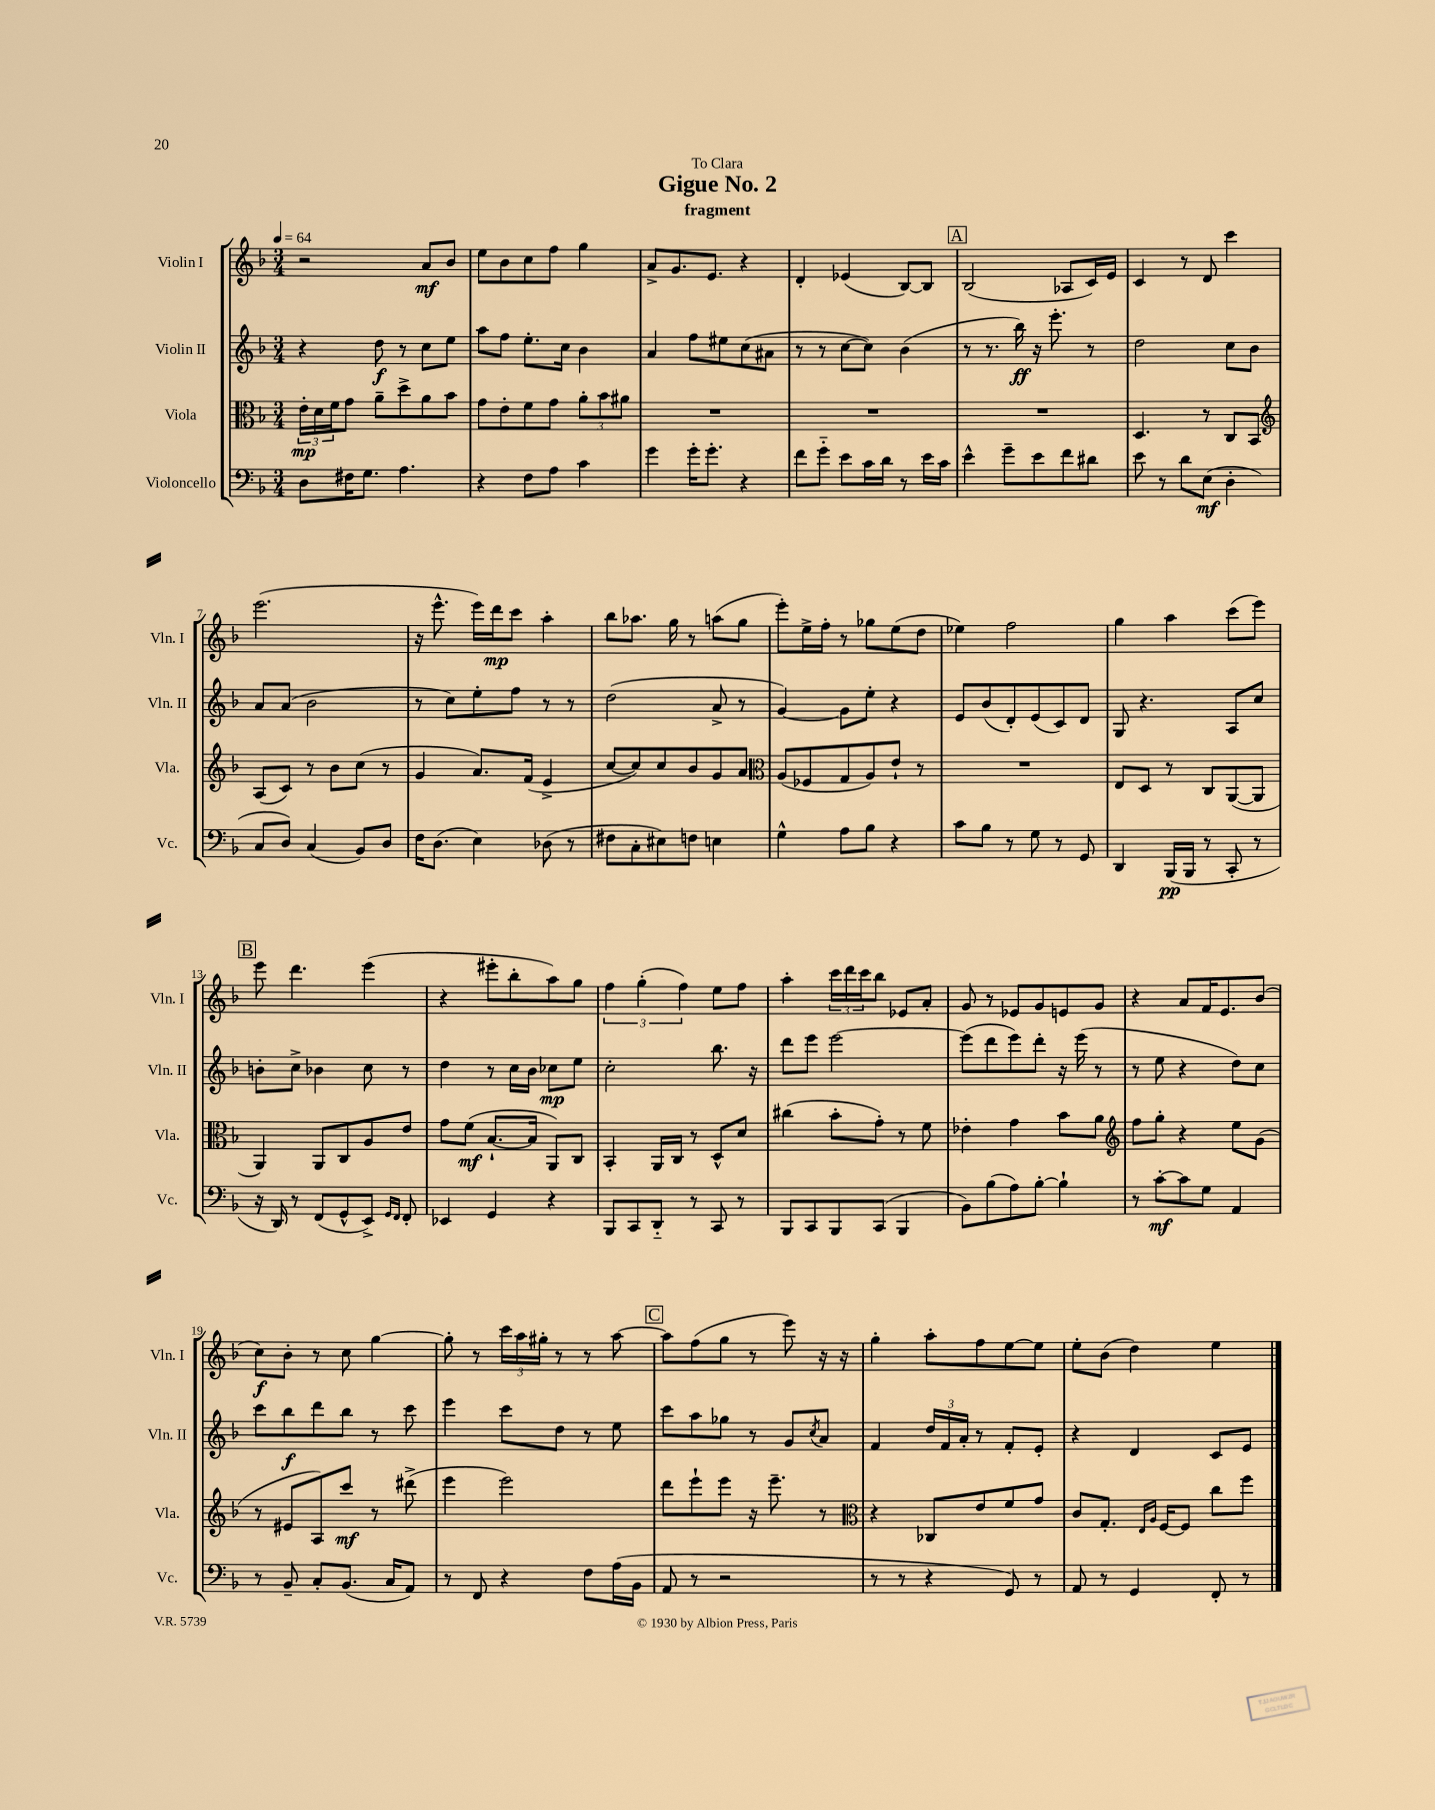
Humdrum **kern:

**kern	**dynam	**kern	**dynam	**kern	**dynam	**kern	**dynam
*part4	*part4	*part3	*part3	*part2	*part2	*part1	*part1
*staff4	*staff4	*staff3	*staff3	*staff2	*staff2	*staff1	*staff1
*I"Violoncello	*	*I"Viola	*	*I"Violin II	*	*I"Violin I	*
*I'Vc.	*	*I'Vla.	*	*I'Vln. II	*	*I'Vln. I	*
*clefF4	*	*clefC3	*	*clefG2	*	*clefG2	*
*k[b-]	*	*k[b-]	*	*k[b-]	*	*k[b-]	*
*M3/4	*	*M3/4	*	*M3/4	*	*M3/4	*
*MM64	*	*MM64	*	*MM64	*	*MM64	*
=1	=1	=1	=1	=1	=1	=1	=1
8D\L	.	24e'\LL	mp	4r	.	2r	.
.	.	24d\	.	.	.	.	.
.	.	24f\J	.	.	.	.	.
16F#X\K	.	8g\J	.	.	.	.	.
8.G\J	.	.	.	.	.	.	.
.	.	8a~\L	.	8dd\	f	.	.
4.A\	.	8dd^\	.	8r	.	.	.
.	.	8a\	.	8cc\L	.	8a/L	mf
.	.	8b-\J	.	8ee\J	.	8b-/J	.
=2	=2	=2	=2	=2	=2	=2	=2
4r	.	8g\L	.	8aa\L	.	8ee\L	.
.	.	8e'\	.	8ff\J	.	8b-\	.
8F\L	.	8f\	.	8.ee'\L	.	8cc\	.
8A\J	.	8g\J	.	.	.	8ff\J	.
.	.	.	.	16cc\Jk	.	.	.
4c\	.	12a'\L	.	4b-\	.	4gg\	.
.	.	12b-\	.	.	.	.	.
.	.	12a#X\J	.	.	.	.	.
=3	=3	=3	=3	=3	=3	=3	=3
4g\	.	2.r	.	4a/	.	8a^/L	.
.	.	.	.	.	.	8.g/	.
16g'\KL	.	.	.	8ff\L	.	.	.
8.g'\J	.	.	.	.	.	8.e/J	.
.	.	.	.	8ee#X\	.	.	.
4r	.	.	.	(8cc\	.	4r	.
.	.	.	.	8a#X\J	.	.	.
=4	=4	=4	=4	=4	=4	=4	=4
8f\L	.	2.r	.	8r	.	4d'/	.
8g\J	.	.	.	8r	.	.	.
8e\L	.	.	.	[8cc\L	.	(4e-X/	.
16c\L	.	.	.	8cc\J])	.	.	.
16d\JJ	.	.	.	.	.	.	.
8r	.	.	.	(4b-\	.	[8B-/L)	.
16e\LL	.	.	.	.	.	8B-/J]	.
16c\JJ	.	.	.	.	.	.	.
!!LO:REH:place=s1:t=A
=5	=5	=5	=5	=5	=5	=5	=5
4e^^\	.	2.r	.	8r	.	(2B-/	.
.	.	.	.	8.r	.	.	.
8g~\L	.	.	.	.	.	.	.
.	.	.	.	16bb-\)	ff	.	.
8e\	.	.	.	16r	.	.	.
.	.	.	.	8.eee'\	.	.	.
8f\	.	.	.	.	.	8A-X/L	.
8d#X\J	.	.	.	8r	.	16c/L)	.
.	.	.	.	.	.	16e/JJ	.
=6	=6	=6	=6	=6	=6	=6	=6
8e\	.	4.D/	.	2dd\	.	4c/	.
8r	.	.	.	.	.	.	.
8d\L	.	.	.	.	.	8r	.
(8E\J	mf	8r	.	.	.	8d/	.
4D'\	.	8C/L	.	8cc\L	.	4ccc\	.
.	.	8BB-/J	.	8b-\J	.	.	.
!!LO:LB:g=z
=7	=7	=7	=7	=7	=7	=7	=7
*	*	*clefG2	*	*	*	*	*
8C/L	.	(8A/L	.	8a/L	.	(2.eee\	.
8D/J)	.	8c/J)	.	(8a/J	.	.	.
(4C/	.	8r	.	2b-\	.	.	.
.	.	8b-\L	.	.	.	.	.
8BB-/L)	.	(8cc\J	.	.	.	.	.
8D/J	.	8r	.	.	.	.	.
=8	=8	=8	=8	=8	=8	=8	=8
16F\KL	.	4g/	.	8r	.	16r	.
(8.D\J	.	.	.	.	.	8.eee^^\	.
.	.	.	.	8cc\L)	.	.	.
4E\)	.	8.a/L)	.	8ee'\	.	16eee\LL)	.
.	.	.	.	.	.	16ddd\J	mp
.	.	.	.	8ff\J	.	8ccc\J	.
.	.	(16f/Jk	.	.	.	.	.
(8D-X\	.	4e^/	.	8r	.	4aa'\	.
8r	.	.	.	8r	.	.	.
=9	=9	=9	=9	=9	=9	=9	=9
8F#X\L	.	[8cc/L	.	(2dd\	.	8bb-\L	.
8C'\	.	8cc/])	.	.	.	8.aa-X\J	.
8E#X\)	.	8cc/	.	.	.	.	.
.	.	.	.	.	.	16gg\	.
8Fn\J	.	8b-/	.	.	.	8r	.
4En\	.	8g/	.	8a^/	.	(8aan\L	.
.	.	8a/J	.	8r	.	8gg\J	.
=10	=10	=10	=10	=10	=10	=10	=10
*	*	*clefC3	*	*	*	*	*
4G^^\	.	(8A/L	.	[4g/)	.	8eee'\L)	.
.	.	8F-X/	.	.	.	16ee^\L	.
.	.	.	.	.	.	16ff'\JJ	.
8A\L	.	8G/	.	8g\L]	.	8r	.
8B-\J	.	8A/)	.	8ee'\J	.	8gg-X\L	.
4r	.	8e`/J	.	4r	.	(8ee\	.
.	.	8r	.	.	.	8dd\J	.
=11	=11	=11	=11	=11	=11	=11	=11
8c\L	.	2.r	.	8e/L	.	4ee-X\)	.
8B-\J	.	.	.	(8b-/	.	.	.
8r	.	.	.	8d'/)	.	2ff\	.
8G\	.	.	.	(8e/	.	.	.
8r	.	.	.	8c/)	.	.	.
8GG/	.	.	.	8d/J	.	.	.
=12	=12	=12	=12	=12	=12	=12	=12
4DD/	.	8E/L	.	8G/	.	4gg\	.
.	.	8D/J	.	4.r	.	.	.
(16BBB-/LL	pp	8r	.	.	.	4aa\	.
16BBB-/JJ	.	.	.	.	.	.	.
8r	.	8C/L	.	.	.	.	.
8CC'/	.	([8AA/	.	8A/L	.	(8ccc\L	.
8r	.	8AA/J]	.	8cc/J	.	8eee\J)	.
!!LO:LB:g=z
!!LO:REH:place=s1:t=B
=13	=13	=13	=13	=13	=13	=13	=13
16r	.	4AA/)	.	8bn'\L	.	8eee\	.
16DD/)	.	.	.	.	.	.	.
8r	.	.	.	8cc^\J	.	4.ddd\	.
(8FF/L	.	8AA/L	.	4b-X\	.	.	.
8GG^^/	.	8C/	.	.	.	.	.
8EE^/J)	.	8A/	.	8cc\	.	(4eee\	.
16qqGG/LL	.	.	.	.	.	.	.
16qqFF/JJ	.	.	.	.	.	.	.
8FF'/	.	8e/J	.	8r	.	.	.
=14	=14	=14	=14	=14	=14	=14	=14
4EE-X/	.	8g\L	.	4dd\	.	4r	.
.	.	(8f\J	mf	.	.	.	.
4GG/	.	[8.B-`/L	.	8r	.	8eee#X'\L	.
.	.	.	.	16cc\LL	.	8bb-'\	.
.	.	16B-/Jk]	.	16b-\JJ	.	.	.
4r	.	8AA/L)	.	8cc-X\L	mp	8aa\)	.
.	.	8C/J	.	8ee\J	.	8gg\J	.
=15	=15	=15	=15	=15	=15	=15	=15
8BBB-/L	.	4BB-'/	.	2cc'\	.	6ff\	.
8CC/	.	.	.	.	.	.	.
.	.	.	.	.	.	(6gg'\	.
8DD/J	.	16AA/LL	.	.	.	.	.
.	.	16C/JJ	.	.	.	.	.
.	.	.	.	.	.	6ff\)	.
8r	.	8r	.	.	.	.	.
8CC/	.	8D^^/L	.	8.bb-\	.	8ee\L	.
8r	.	8d/J	.	.	.	8ff\J	.
.	.	.	.	16r	.	.	.
=16	=16	=16	=16	=16	=16	=16	=16
8BBB-/L	.	(4cc#X\	.	8ddd\L	.	4aa'\	.
8CC/	.	.	.	8eee\J	.	.	.
8BBB-/	.	8b-'\L	.	[2eee\	.	24ccc\LL	.
.	.	.	.	.	.	24ddd\	.
.	.	.	.	.	.	24ccc\J	.
(8CC/J	.	8g'\J)	.	.	.	8bb-\J	.
4BBB-/	.	8r	.	.	.	8e-X/L	.
.	.	8f\	.	.	.	8a'/J	.
=17	=17	=17	=17	=17	=17	=17	=17
8BB-\L)	.	4e-X'\	.	(8eee\L]	.	8g/	.
(8B-\	.	.	.	8ddd\	.	8r	.
8A\)	.	4g\	.	8eee\)	.	8e-X/L	.
[8B-'\J	.	.	.	8ddd'\J	.	8g/	.
4B-`\]	.	8b-\L	.	16r	.	8en/	.
.	.	.	.	(16eee\	.	.	.
.	.	8a\J	.	8r	.	8g/J	.
=18	=18	=18	=18	=18	=18	=18	=18
*	*	*clefG2	*	*	*	*	*
8r	.	8ff\L	.	8r	.	4r	.
[8c'\L	mf	8gg'\J	.	8ee\	.	.	.
8c\]	.	4r	.	4r	.	8a/L	.
8G\J	.	.	.	.	.	16f/K	.
.	.	.	.	.	.	8.e/	.
4AA/	.	8ee\L	.	8dd\L)	.	.	.
.	.	(8g\J	.	8cc\J	.	(8b-/J	.
!!LO:LB:g=z
=19	=19	=19	=19	=19	=19	=19	=19
8r	.	8r	.	8ccc\L	.	8cc\L)	f
8BB-~/	.	8e#X/L	.	8bb-\	f	8b-'\J	.
8C'/L	.	8A/)	.	8ddd\	.	8r	.
(8.BB-/J	.	8ccc/J	mf	8bb-\J	.	8cc\	.
.	.	8r	.	8r	.	[4gg\	.
16C/KL	.	.	.	.	.	.	.
8AA/J)	.	(8ddd#X^\	.	8ccc\	.	.	.
=20	=20	=20	=20	=20	=20	=20	=20
8r	.	4eee\	.	4eee\	.	8gg'\]	.
8FF/	.	.	.	.	.	8r	.
4r	.	2eee\)	.	8ccc\L	.	24ccc\LL	.
.	.	.	.	.	.	24aa\	.
.	.	.	.	.	.	24gg#X'\JJ	.
.	.	.	.	8dd\J	.	8r	.
8F\L	.	.	.	8r	.	8r	.
(16A\L	.	.	.	8ee\	.	[8aa\	.
16BB-\JJ	.	.	.	.	.	.	.
!!LO:REH:place=s1:t=C
=21	=21	=21	=21	=21	=21	=21	=21
8AA/	.	8ddd\L	.	8ccc\L	.	8aa\L]	.
8r	.	8eee`\	.	8aa\	.	(8ff\	.
2r	.	8eee\J	.	8gg-X\J	.	8gg\J	.
.	.	16r	.	8r	.	8r	.
.	.	8.eee~\	.	.	.	.	.
.	.	.	.	8g/L	.	8eee\)	.
.	.	.	.	8qcc/	.	.	.
.	.	8r	.	8a/J	.	16r	.
.	.	.	.	.	.	16r	.
=22	=22	=22	=22	=22	=22	=22	=22
*	*	*clefC3	*	*	*	*	*
8r	.	4r	.	4f/	.	4gg'\	.
8r	.	.	.	.	.	.	.
4r	.	8C-X/L	.	24dd/LL	.	8aa'\L	.
.	.	.	.	24f/	.	.	.
.	.	.	.	24a'/JJ	.	.	.
.	.	8e/	.	8r	.	8ff\	.
8GG/)	.	8f/	.	8f'/L	.	[8ee\	.
8r	.	8g/J	.	8e'/J	.	8ee\J]	.
=23	=23	=23	=23	=23	=23	=23	=23
8AA/	.	8c/L	.	4r	.	8ee'\L	.
8r	.	8.G'/J	.	.	.	(8b-\J	.
4GG/	.	.	.	4d/	.	4dd\)	.
.	.	16qqE/LL	.	.	.	.	.
.	.	16qqA/JJ	.	.	.	.	.
.	.	[16F/KL	.	.	.	.	.
.	.	8F/J]	.	.	.	.	.
8FF'/	.	8cc\L	.	8c/L	.	4ee\	.
8r	.	8ff\J	.	8e/J	.	.	.
==	==	==	==	==	==	==	==
*-	*-	*-	*-	*-	*-	*-	*-
